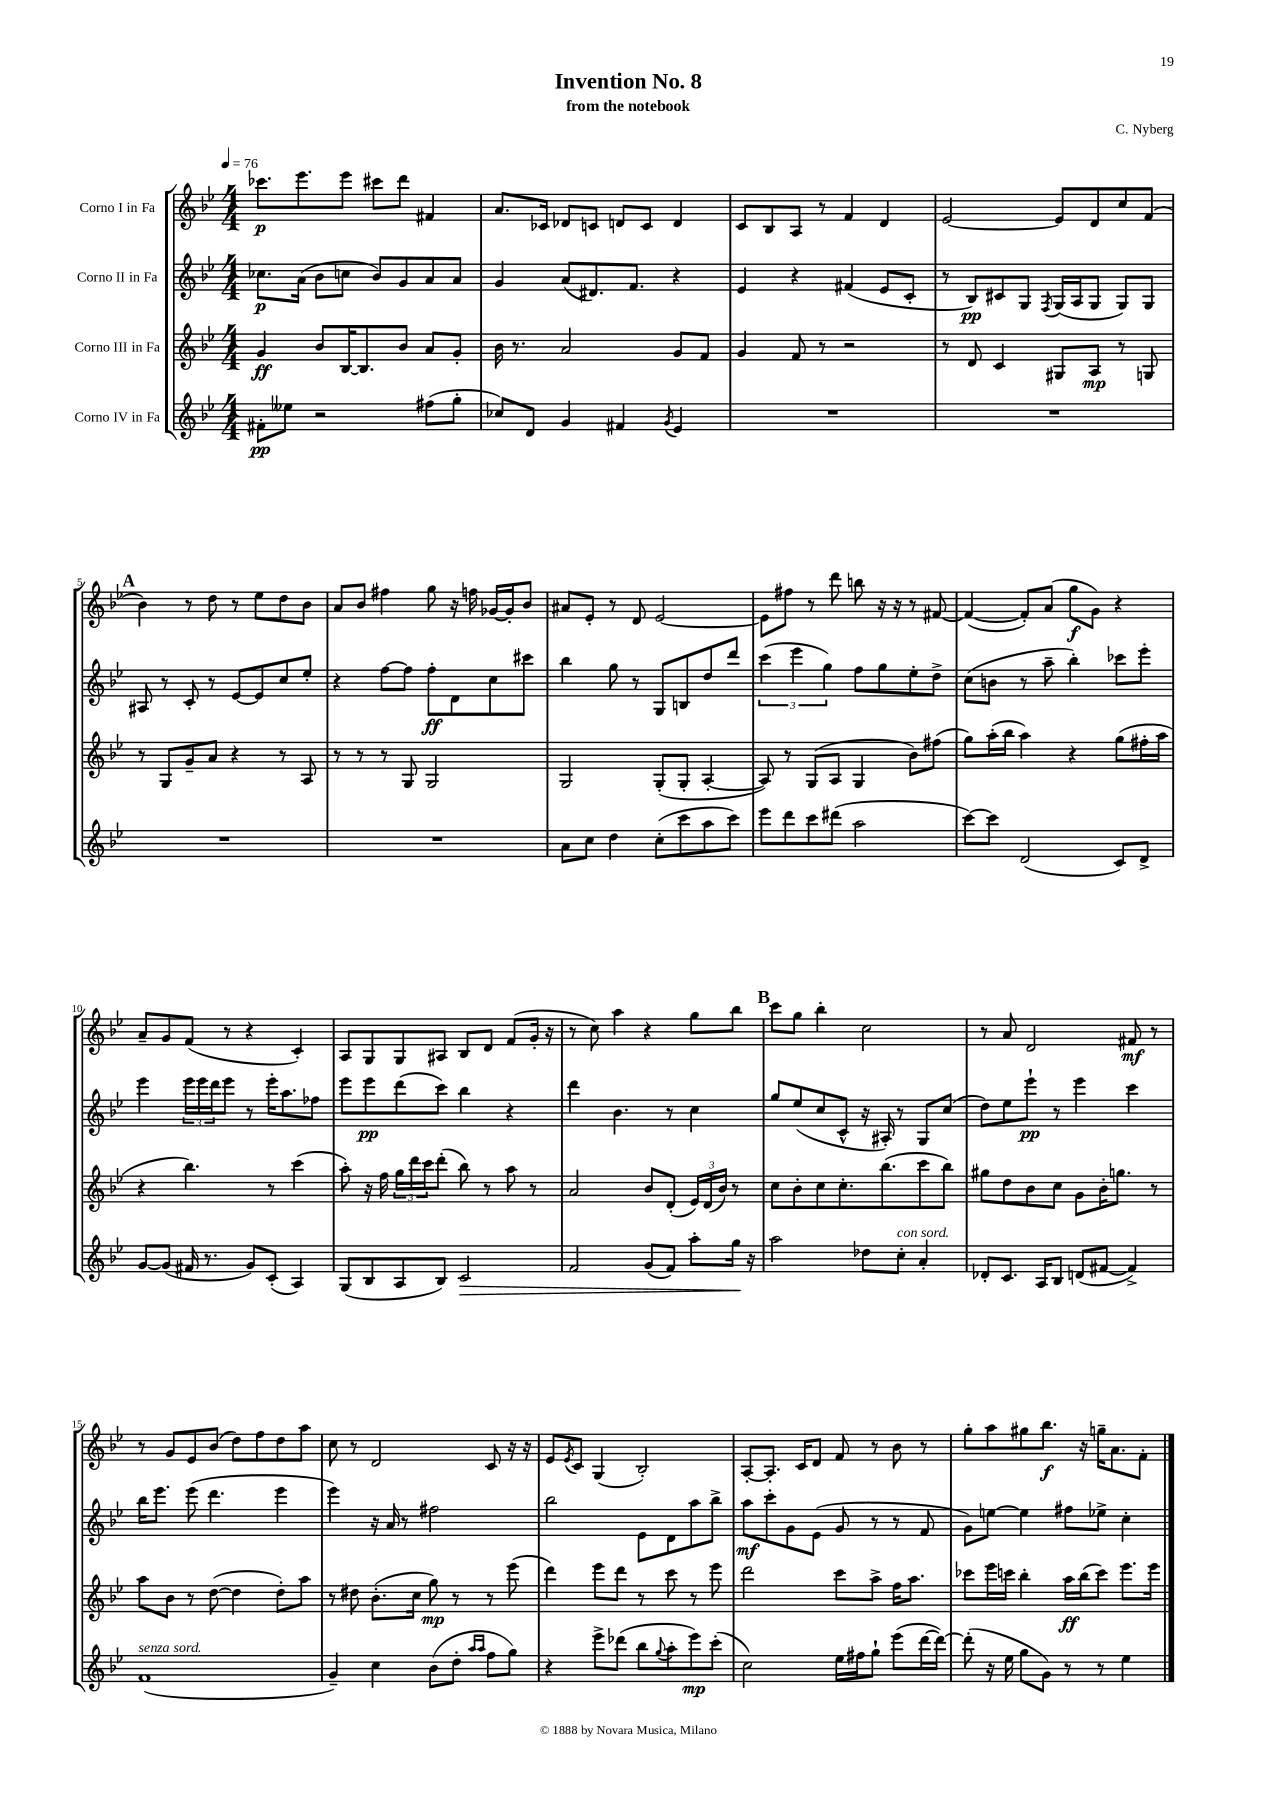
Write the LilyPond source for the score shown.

\header { title = "Invention No. 8" composer = "C. Nyberg" subtitle = "from the notebook" }
<<
\new StaffGroup <<
\new Staff = "s0" \with { instrumentName = "Corno I in Fa" } {
    \clef treble \key bes \major \numericTimeSignature \time 4/4 \tempo 4 = 76
    ces'''8.\p ees'''8. ees'''8 cis'''8 d'''8 fis'4 |
    a'8. ces'16 des'8 c'8 d'8 c'8 d'4 |
    c'8 bes8 a8 r8 f'4 d'4 |
    ees'2~ ees'8 d'8 c''8 f'8( |
    \mark \markup { \bold "A" } bes'4) r8 d''8 r8 ees''8 d''8 bes'8 |
    a'8 bes'8 fis''4 g''8 r16 f''16 ges'16~ ges'16-. bes'8 |
    ais'8 ees'8-. r8 d'8 ees'2~ |
    ees'8 fis''8 r8 d'''8 b''8 r16 r16 r8 fis'8~ |
    fis'4~( fis'8-.) a'8( g''8\f g'8) r4 |
    a'8-- g'8 f'8( r8 r4 c'4-.) |
    a8 g8 g8 ais8 bes8 d'8 f'8( g'16-. r16 |
    r8 c''8) a''4 r4 g''8 bes''8 |
    \mark \markup { \bold "B" } c'''8 g''8 bes''4-. c''2 |
    r8 a'8 d'2 fis'8\mf r8 |
    r8 g'8 ees'8 bes'8( d''8) f''8 d''8 a''8 |
    c''8 r8 d'2 c'8 r16 r16 |
    ees'8 \acciaccatura { ees'8 } c'8 g4( bes2-.) |
    a8~-. a8.-. c'16 d'8 f'8 r8 bes'8 r8 |
    g''8-. a''8 gis''8 bes''8.\f r16 g''16-- a'8. f'8-. \bar "|." |
}
\new Staff = "s1" \with { instrumentName = "Corno II in Fa" } {
    \clef treble \key bes \major \numericTimeSignature \time 4/4
    ces''8.\p a'16( bes'8 c''8 bes'8) g'8 a'8 a'8 |
    g'4 a'8( dis'8.) f'8. r4 |
    ees'4 r4 fis'4( ees'8 c'8-. |
    r8 bes8\pp) cis'8 g8 \acciaccatura { f8 } g16( a16 g8 g8) g8 |
    \mark \markup { \bold "A" } ais8 r8 c'8-. r8 ees'8~ ees'8 c''8 ees''8-. |
    r4 f''8~ f''8 f''8-.\ff d'8 c''8 cis'''8 |
    bes''4 g''8 r8 g8 b8 d''8 d'''8 |
    \tuplet 3/2 { c'''4( ees'''4 g''4) } f''8 g''8 ees''8-. d''8-> |
    c''8( b'8 r8 a''8-- bes''4-.) ces'''8 ees'''8-. |
    ees'''4 \tuplet 3/2 { ees'''16 ees'''16 d'''16 } ees'''8 r8 ees'''16-. a''8. fes''8 |
    ees'''8 ees'''8\pp d'''8( c'''8) bes''4 r4 |
    d'''4 bes'4. r8 c''4 |
    \mark \markup { \bold "B" } g''8 ees''8( c''8 c'8-^ r16 ais16-.) r8 g8 c''8( |
    d''8) ees''8 ees'''8-!\pp r8 ees'''4 c'''4 |
    bes''16 ees'''8. ees'''8( d'''4. ees'''4 |
    ees'''4) r16 a'16 r8 fis''2 |
    bes''2 ees'8 d'8 a''8 bes''8-> |
    a''8\mf c'''8-. g'8 ees'8( g'8 r8 r8 f'8 |
    g'8) e''8~ e''4 fis''8 ees''8-> c''4-. \bar "|." |
}
\new Staff = "s2" \with { instrumentName = "Corno III in Fa" } {
    \clef treble \key bes \major \numericTimeSignature \time 4/4
    g'4\ff bes'8 bes16~ bes8. bes'8 a'8 g'8-. |
    bes'16 r8. a'2 g'8 f'8 |
    g'4 f'8 r8 r2 |
    r8 d'8 c'4 gis8 a8\mp r8 g8 |
    \mark \markup { \bold "A" } r8 g8 g'8-- a'8 r4 r8 a8 |
    r8 r8 r8 g8 g2 |
    g2 g8-.( g8-. a4~-. |
    a8) r8 g8( a8 g4 bes'8) fis''8( |
    g''8) a''16-.( bes''16 a''4) r4 g''8( fis''16-. a''16 |
    r4 bes''4.) r8 c'''4( |
    a''8-.) r16 f''16 \tuplet 3/2 { g''16 d'''16 c'''16 } d'''8-.( bes''8) r8 a''8 r8 |
    a'2 bes'8 d'8-.( \tuplet 3/2 { ees'16) d'16( bes'16) } r8 |
    \mark \markup { \bold "B" } c''8 bes'8-. c''8 c''8.-. bes''8.( c'''8 bes''8) |
    gis''8 d''8 bes'8 c''8 g'8 bes'16-. g''8. r8 |
    a''8 bes'8 r8 d''8~( d''4 d''8-.) a''8 |
    r8 dis''8 bes'8.-.( c''16 g''8\mp) r8 r8 ees'''8( |
    d'''4) ees'''8 d'''8 r8 c'''8 r8 ees'''8 |
    d'''2 c'''8 a''8-> f''16 a''8. |
    ces'''8 ees'''16 c'''16 bes''4-. a''16\ff bes''16( c'''8) ees'''8. ees'''16 \bar "|." |
}
\new Staff = "s3" \with { instrumentName = "Corno IV in Fa" } {
    \clef treble \key bes \major \numericTimeSignature \time 4/4
    fis'8-.\pp eeses''8 r2 fis''8( g''8-. |
    ces''8) d'8 g'4 fis'4 \acciaccatura { g'8 } ees'4 |
    R1 |
    R1 |
    \mark \markup { \bold "A" } R1 |
    R1 |
    a'8 c''8 d''4 c''8-.( c'''8 a''8 c'''8) |
    ees'''8 d'''8 c'''8 dis'''8( a''2 |
    c'''8~) c'''8 d'2( c'8) d'8-> |
    g'8~ g'8( fis'16 r8. g'8) c'8-.( a4) |
    g8( bes8 a8 bes8) c'2\> |
    f'2 g'8( f'8) a''8-. g''16\! r16 |
    \mark \markup { \bold "B" } a''2 des''8 c''8-.^\markup { \italic "con sord." } a'4-. |
    des'8-. c'8. a16 bes8 d'8( fis'8~ fis'4->) |
    f'1^\markup { \italic "senza sord." }( |
    g'4--) c''4 bes'8( d''8-. \grace { a''16 a''16 } f''8 g''8) |
    r4 ees'''8-> des'''8( bes''8 \appoggiatura { g''8 } a''8-. ees'''8\mp) c'''8-.( |
    c''2) ees''16 fis''16 g''8-! ees'''8( d'''16~ d'''16~) |
    d'''8-.( r16 ees''16 g''8 g'8) r8 r8 ees''4 \bar "|." |
}
>>
>>
